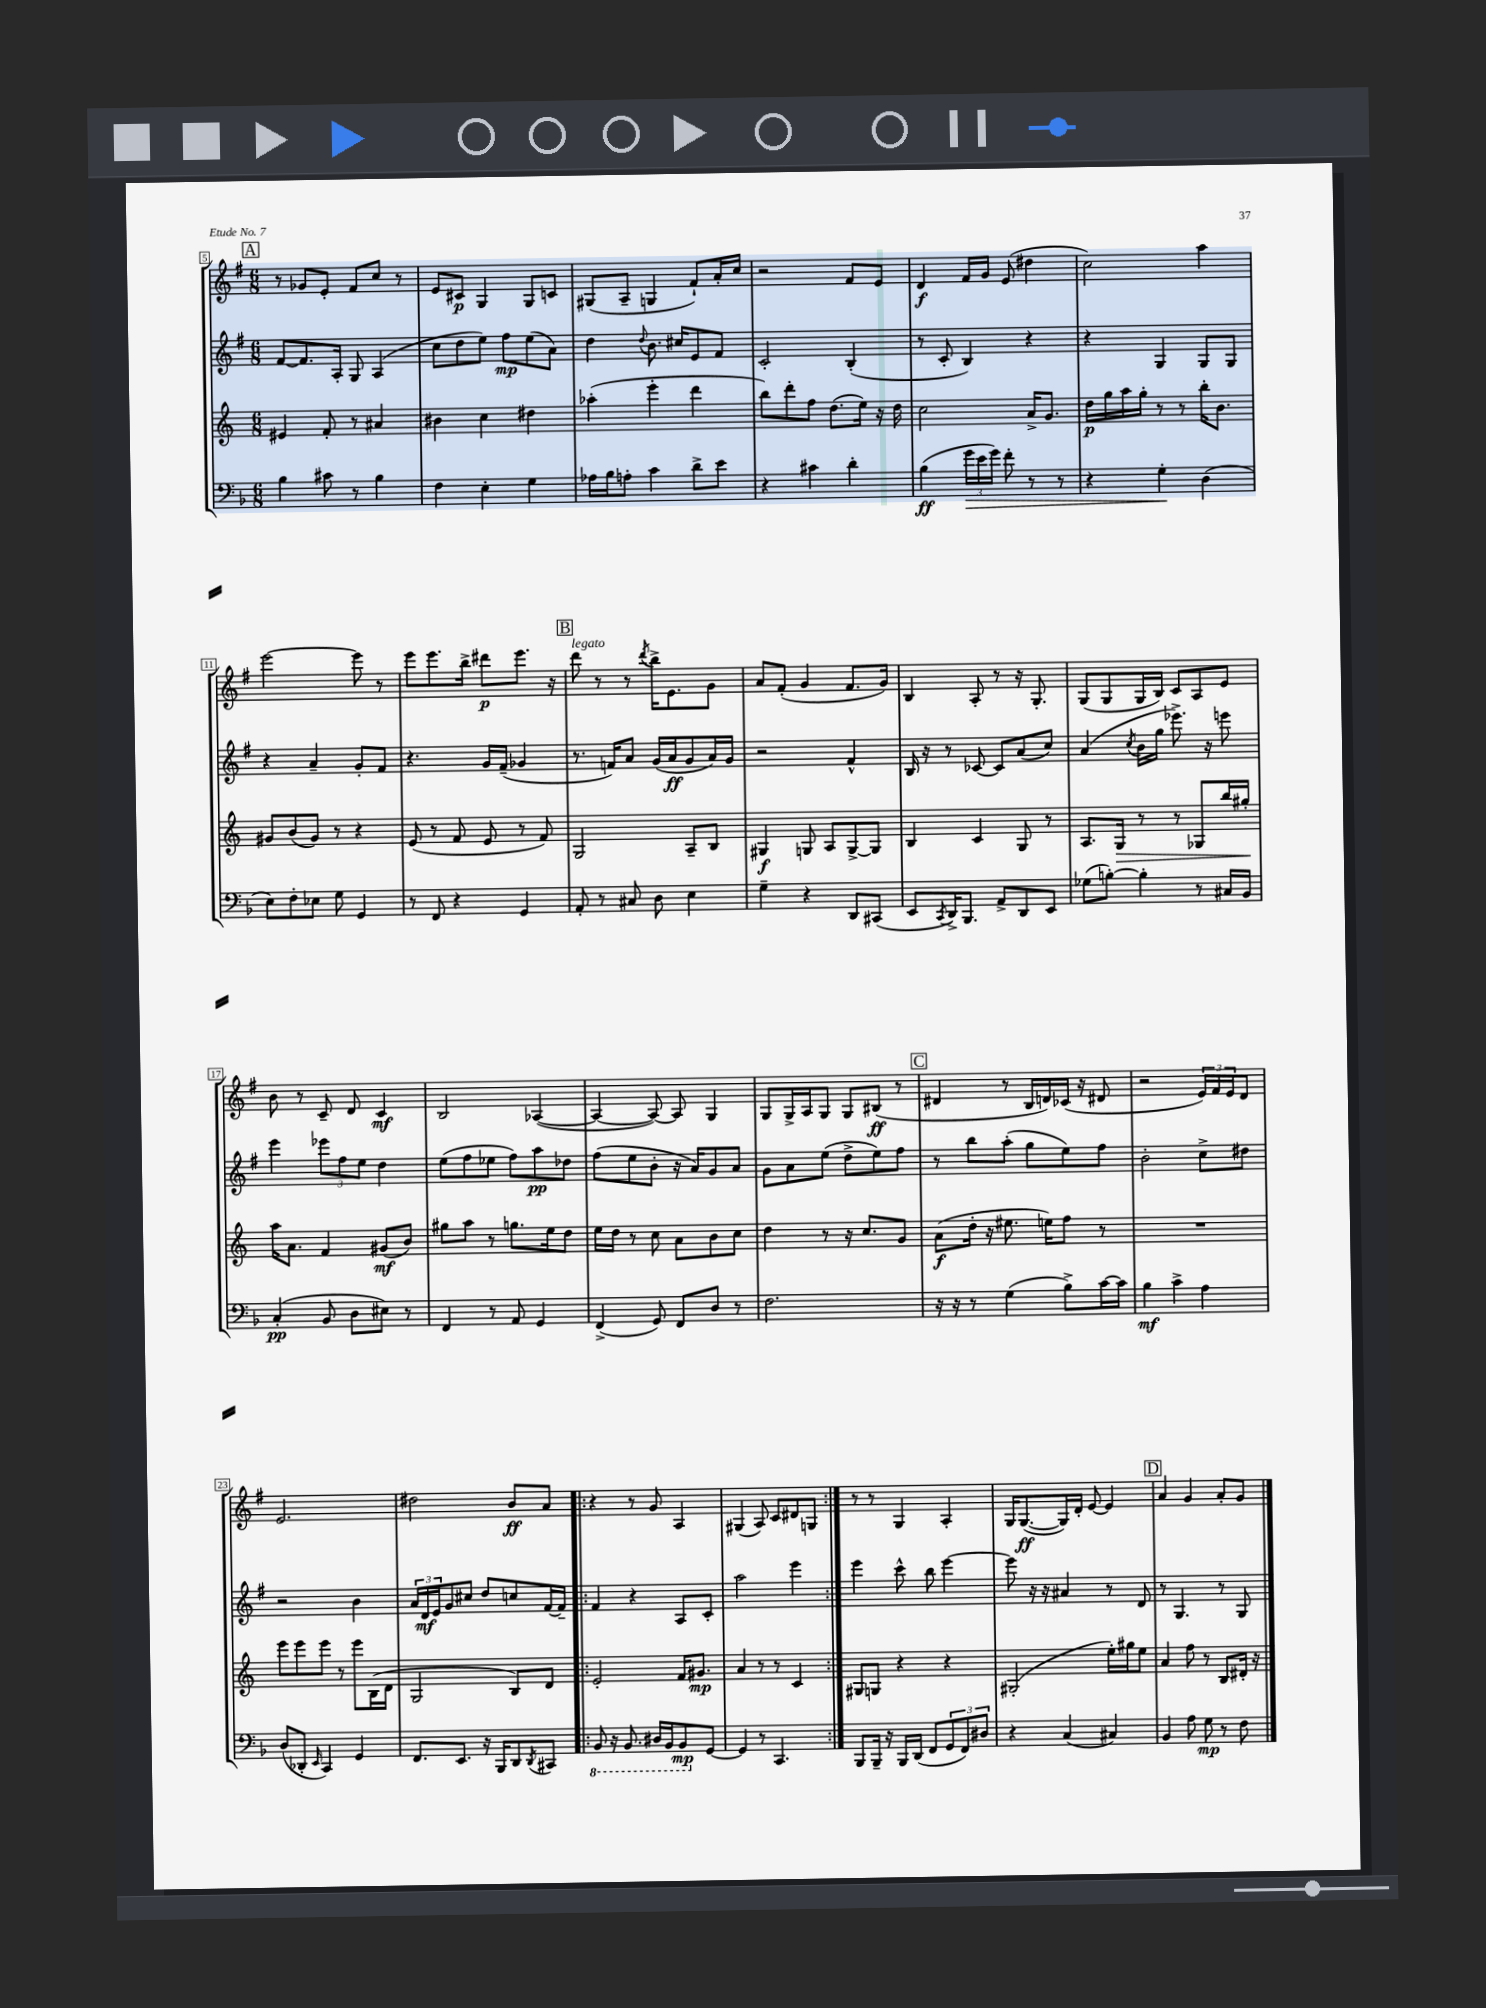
<<
\new StaffGroup <<
\new Staff = "s0" {
    \clef treble \key g \major \numericTimeSignature \time 6/8
    \mark \markup { \box "A" } r8 ges'8 e'8-. fis'8 c''8 r8 |
    e'8 cis'8\p g4 g8 c'8 |
    gis8( a8-- g4 fis'8-!) a'16-. c''16 |
    r2 fis'8 e'8 |
    d'4\f fis'16 g'16 e'8( dis''4 |
    c''2) a''4 |
    e'''2~ e'''8 r8 |
    e'''8 e'''8. b''16-> dis'''8\p e'''8. r16 |
    \mark \markup { \box "B" } d'''8^\markup { \italic "legato" } r8 r8 \acciaccatura { d'''8 } b''16-> e'8. g'8 |
    a'8 fis'8-.( g'4 fis'8. g'16) |
    b4 a8-. r8 r16 g8.-. |
    g8( g8 g16 b16) c'8 a8 e'8 |
    b'8 r8 c'8-- d'8 c'4\mf |
    b2 aes4~( |
    aes4~ aes8~) aes8 g4 |
    g8 g16-> a16 g8 g8 bis8\ff( r8 |
    \mark \markup { \box "C" } dis'4 r8 b16 d'16) ces'16( r16 dis'8 |
    r2 \tuplet 3/2 { e'16) fis'16 e'16 } d'8 |
    e'2. |
    dis''2 b'8\ff a'8 |
    \repeat volta 2 { r4 r8 g'8 a4 |
    gis4( a8) c'8 dis'8 g8 | }
    r8 r8 g4 a4-. |
    g16 g8.~\ff( g16) d'16-. e'8~ e'4 |
    \mark \markup { \box "D" } a'4 g'4 a'8-. g'8 \bar "|." |
}
\new Staff = "s1" {
    \clef treble \key g \major \numericTimeSignature \time 6/8
    \mark \markup { \box "A" } fis'8~ fis'8. a16-. g8 a4( |
    c''8 d''8 e''8) fis''8\mp e''8( a'8) |
    d''4 \appoggiatura { d''8 } b'8. cis''16 e'8 fis'8 |
    c'2-. b4-.( |
    r8 c'8-. b4) r4 |
    r4 g4 g8 g8 |
    r4 a'4-- g'8-. fis'8 |
    r4. g'16 fis'16--( ges'4 |
    \mark \markup { \box "B" } r8. f'16) a'8 g'16( a'16\ff g'8 a'16) g'16 |
    r2 fis'4-^ |
    b16 r16 r8 ces'8~ ces'8 a'8( c''8) |
    a'4( \acciaccatura { c''8 } b'16 g''16 ees'''8.->) r16 e'''8 |
    e'''4 \tuplet 3/2 { ees'''8 fis''8 e''8 } d''4 |
    e''8( fis''8 ees''8 fis''8) a''8\pp des''8 |
    fis''8( e''8 b'8-. r16 a'16) g'8 a'8 |
    g'8 a'8 e''8( d''8-> e''8) fis''8 |
    \mark \markup { \box "C" } r8 b''8 a''8-.( g''8 e''8) fis''8 |
    b'2-. c''8-> dis''8 |
    r2 b'4 |
    \tuplet 3/2 { a'16 d'16\mf e'16 } g'8 cis''8 d''8 c''8 fis'16~ fis'16-- |
    \repeat volta 2 { fis'4 r4 a8 c'8-. |
    a''2 e'''4 | }
    e'''4 c'''8-^ b''8 e'''4~ |
    e'''8 r16 r16 ais'4 r8 d'8 |
    \mark \markup { \box "D" } r8 g4. r8 g8 \bar "|." |
}
\new Staff = "s2" {
    \clef treble \key c \major \numericTimeSignature \time 6/8
    \mark \markup { \box "A" } eis'4 f'8-. r8 ais'4 |
    bis'4 c''4 dis''4 |
    aes''4-.( e'''4-. d'''4 |
    b''8) d'''8-. f''8 d''8.( e''16) r16 d''16 |
    c''2 a'16-> g'8. |
    d''16\p g''16 a''16 g''16-. r8 r8 b''16-. b'8. |
    gis'8 b'8( gis'8) r8 r4 |
    e'8( r8 f'8 e'8 r8 f'8) |
    \mark \markup { \box "B" } g2 a8-- b8 |
    gis4\f g8 a8 g8~-> g8 |
    b4 c'4 g8 r8 |
    a8. g16\> r8 r8 ges8 b''16 gis''16-.\! |
    a''16 a'8. f'4 gis'8\mf( b'8) |
    gis''8 a''8 r8 g''8. e''16 d''8 |
    e''16 d''16 r8 c''8 a'8 b'8 c''8 |
    d''4 r8 r16 c''8. g'8 |
    \mark \markup { \box "C" } a'8\f( d''16-. r16 eis''8. e''16) f''8 r8 |
    R2. |
    e'''8 e'''8 e'''8 r8 e'''8 b16( d'16 |
    g2 b8) d'8 |
    \repeat volta 2 { e'2-. f'16 gis'8.\mp |
    a'4 r8 r8 c'4 | }
    gis8 g8 r4 r4 |
    gis2-.( e''16-.) gis''16 e''8 |
    \mark \markup { \box "D" } a'4 f''8 r8 b8 dis'16-. r16 \bar "|." |
}
\new Staff = "s3" {
    \clef bass \key f \major \numericTimeSignature \time 6/8
    \mark \markup { \box "A" } bes4 cis'8 r8 bes4 |
    f4 e4-. g4 |
    aes16 bes16 a8-. c'4 d'8-> e'8 |
    r4 cis'4 d'4-. |
    bes4\ff( \tuplet 3/2 { g'16\> e'16 g'16) } f'8-. r8 r8 |
    r4 g4-.\! d4( |
    e8) f8-. ees8 g8 g,4 |
    r8 f,8 r4 g,4 |
    \mark \markup { \box "B" } a,8-. r8 cis8 d8 e4 |
    g4-- r4 d,8 cis,8( |
    e,8 \acciaccatura { c,8 } d,16->) bes,,8. a,8-> d,8 e,8 |
    ges8( b8~-.) b4-. r8 cis16 bes,16 |
    c4-.\pp( bes,8 d8 eis8) r8 |
    f,4 r8 a,8 g,4 |
    f,4->( g,8) f,8 d8 r8 |
    f2. |
    \mark \markup { \box "C" } r16 r16 r8 g4( bes8->) c'16~ c'16 |
    bes4\mf c'4-> a4 |
    d8( des,8-. \grace { e,16 } c,4) g,4 |
    f,8. e,8. r16 bes,,16 d,8 \acciaccatura { d,8 } cis,8 |
    \repeat volta 2 { \ottava #-1 bes,,8 r16 bes,,8. dis,16 bes,,16 bes,,8\mp \ottava #0 g,8~ |
    g,4 r8 c,4. | }
    bes,,8 bes,,16-- r16 bes,,16 d,16( f,8 \tuplet 3/2 { g,8 f,8) dis8 } |
    r4 c4( cis4) |
    \mark \markup { \box "D" } bes,4 a8 g8\mp r8 f8 \bar "|." |
}
>>
>>
\layout { \context { \Score currentBarNumber = #5 \override BarNumber.stencil = #(make-stencil-boxer 0.1 0.3 ly:text-interface::print) } }
